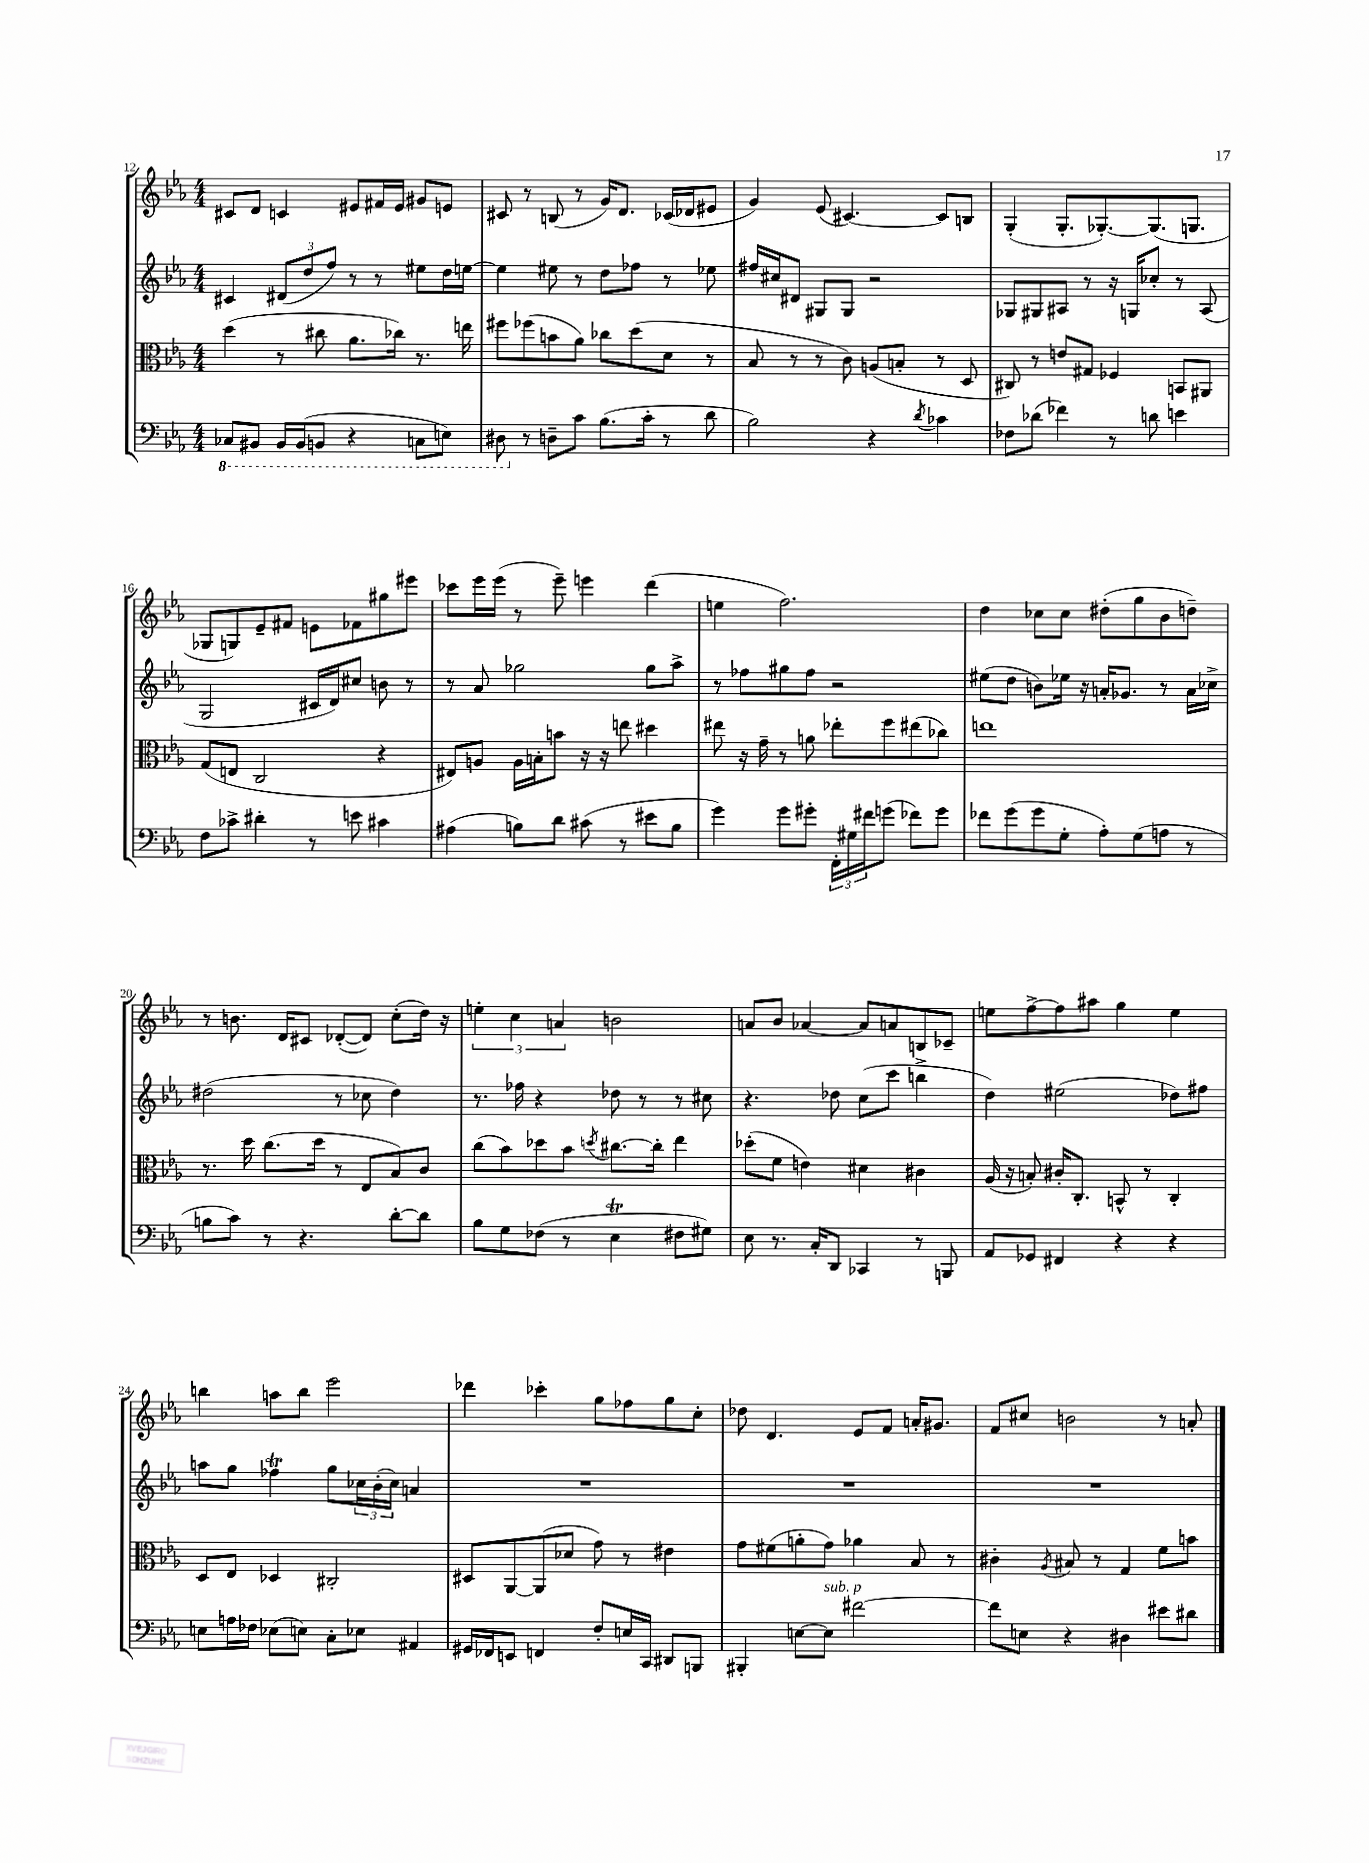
<<
\new StaffGroup <<
\new Staff = "s0" {
    \clef treble \key ees \major \numericTimeSignature \time 4/4
    cis'8 d'8 c'4 eis'8 fis'16 eis'16 gis'8 e'8 |
    cis'8 r8 b8( r8 g'16) d'8. ces'16( des'16 eis'8 |
    g'4) ees'8( cis'4.~) cis'8 b8 |
    g4-.( g8.-. ges8.~-.) ges8.( g8. |
    ges8 g8) ees'8-- fis'8 e'8 fes'8 gis''8 eis'''8 |
    ces'''8 ees'''16 ees'''16( r8 ees'''8--) e'''4 d'''4( |
    e''4 f''2.) |
    d''4 ces''8 ces''8 dis''8-.( g''8 bes'8 d''8--) |
    r8 b'8. d'16 cis'8 des'8~-.( des'8) c''8-.( d''16) r16 |
    \tuplet 3/2 { e''4-. c''4 a'4 } b'2 |
    a'8 bes'8 aes'4~ aes'8 a'8 b8 ces'8-- |
    e''8 f''8~-> f''8 ais''8 g''4 e''4 |
    b''4 a''8 b''8 ees'''2 |
    des'''4 ces'''4-. g''8 fes''8 g''8 c''8-. |
    des''8 d'4. ees'8 f'8 a'16-. gis'8. |
    f'8 cis''8 b'2 r8 a'8-. \bar "|." |
}
\new Staff = "s1" {
    \clef treble \key ees \major \numericTimeSignature \time 4/4
    cis'4 \tuplet 3/2 { dis'8( d''8 f''8) } r8 r8 eis''8 d''16 e''16~ |
    e''4 eis''8 r8 d''8 fes''8 r8 ees''8 |
    fis''16 cis''16 dis'8 gis8 gis8 r2 |
    ges8 gis8 ais8 r8 r16 g16 ces''8-. r8 ais8( |
    g2 cis'16 d'16) cis''8 b'8 r8 |
    r8 aes'8 ges''2 ges''8 aes''8-> |
    r8 fes''8 gis''8 fes''8 r2 |
    eis''8( d''8 b'8) ees''16 r16 a'16-. ges'8. r8 a'16 ces''16-> |
    dis''2( r8 ces''8 dis''4) |
    r8. fes''16 r4 des''8 r8 r8 cis''8 |
    r4. des''8 c''8( c'''8 b''4-> |
    d''4) eis''2( des''8) fis''8 |
    a''8 g''8 fes''4\trill g''8 \tuplet 3/2 { ces''16 bes'16-.( ces''16) } a'4 |
    R1 |
    R1 |
    R1 \bar "|." |
}
\new Staff = "s2" {
    \clef alto \key ees \major \numericTimeSignature \time 4/4
    d''4( r8 cis''8 aes'8. ces''16) r8. e''16 |
    fis''8 fes''8( b'8 aes'8) ces''8 d''8( d'8 r8 |
    bes8 r8 r8 c'8) a8( b8-. r8 d8 |
    cis8) r8 e'8 gis8 fes4 b,8 ais,8 |
    g8( e8 c2 r4 |
    eis8) a8 a16 b16-. b'8 r16 r16 e''8 dis''4 |
    eis''8 r16 g'16-- r8 a'8 ees''8-. f''8 eis''8( ces''8) |
    e''1 |
    r8. d''16 c''8.( d''16 r8 ees8 bes8) c'8 |
    c''8( bes'8) des''8 bes'8 \acciaccatura { d''8 } cis''8.~ cis''16-. ees''4 |
    des''8-.( f'8 e'4) dis'4 cis'4 |
    aes16( r16 b8-.) cis'16-. c8.-. b,8-^ r8 c4-. |
    d8 ees8 des4 cis2-. |
    dis8 aes,8~ aes,8( des'8 g'8) r8 eis'4 |
    g'8 fis'8( a'8-. g'8) aes'4 bes8 r8 |
    cis'4-. \acciaccatura { aes8 } bis8 r8 g4 f'8 b'8 \bar "|." |
}
\new Staff = "s3" {
    \clef bass \key ees \major \numericTimeSignature \time 4/4
    \ottava #-1 ces,8 bis,,8 bis,,16 bis,,16( b,,8 r4 c,8 e,8) |
    dis,8 \ottava #0 r8 d!8-- c'8 bes8.( c'16-. r8 d'8 |
    bes2) r4 \acciaccatura { d'8 } ces'4 |
    fes8 des'8( fes'4) r8 d'8 e'4 |
    f8 ces'8-> dis'4-. r8 e'8 cis'4 |
    ais4( b8) d'8 cis'8( r8 eis'8 b8 |
    g'4) g'8 gis'8-. \tuplet 3/2 { f,16-. gis16 fis'16 } g'8( fes'8) g'8 |
    fes'8 g'8( g'8 g8-. aes8-.) g8( a8 r8 |
    b8 c'8) r8 r4. d'8~-. d'8 |
    bes8 g8 fes8( r8 ees4\trill fis8 gis8) |
    ees8 r8. c16-. d,8 ces,4 r8 b,,8 |
    aes,8 ges,8 fis,4 r4 r4 |
    e8 a16 fes16 ees8( e8) c8-. ees8 ais,4 |
    gis,16 fes,16 e,8 f,4 f8-. e16 c,16 dis,8 b,,8 |
    bis,,4-. e8~ e8^\markup { \italic "sub. p" } fis'2~ |
    fis'8 e8 r4 dis4 eis'8 dis'8 \bar "|." |
}
>>
>>
\layout { \context { \Score currentBarNumber = #12 } }
